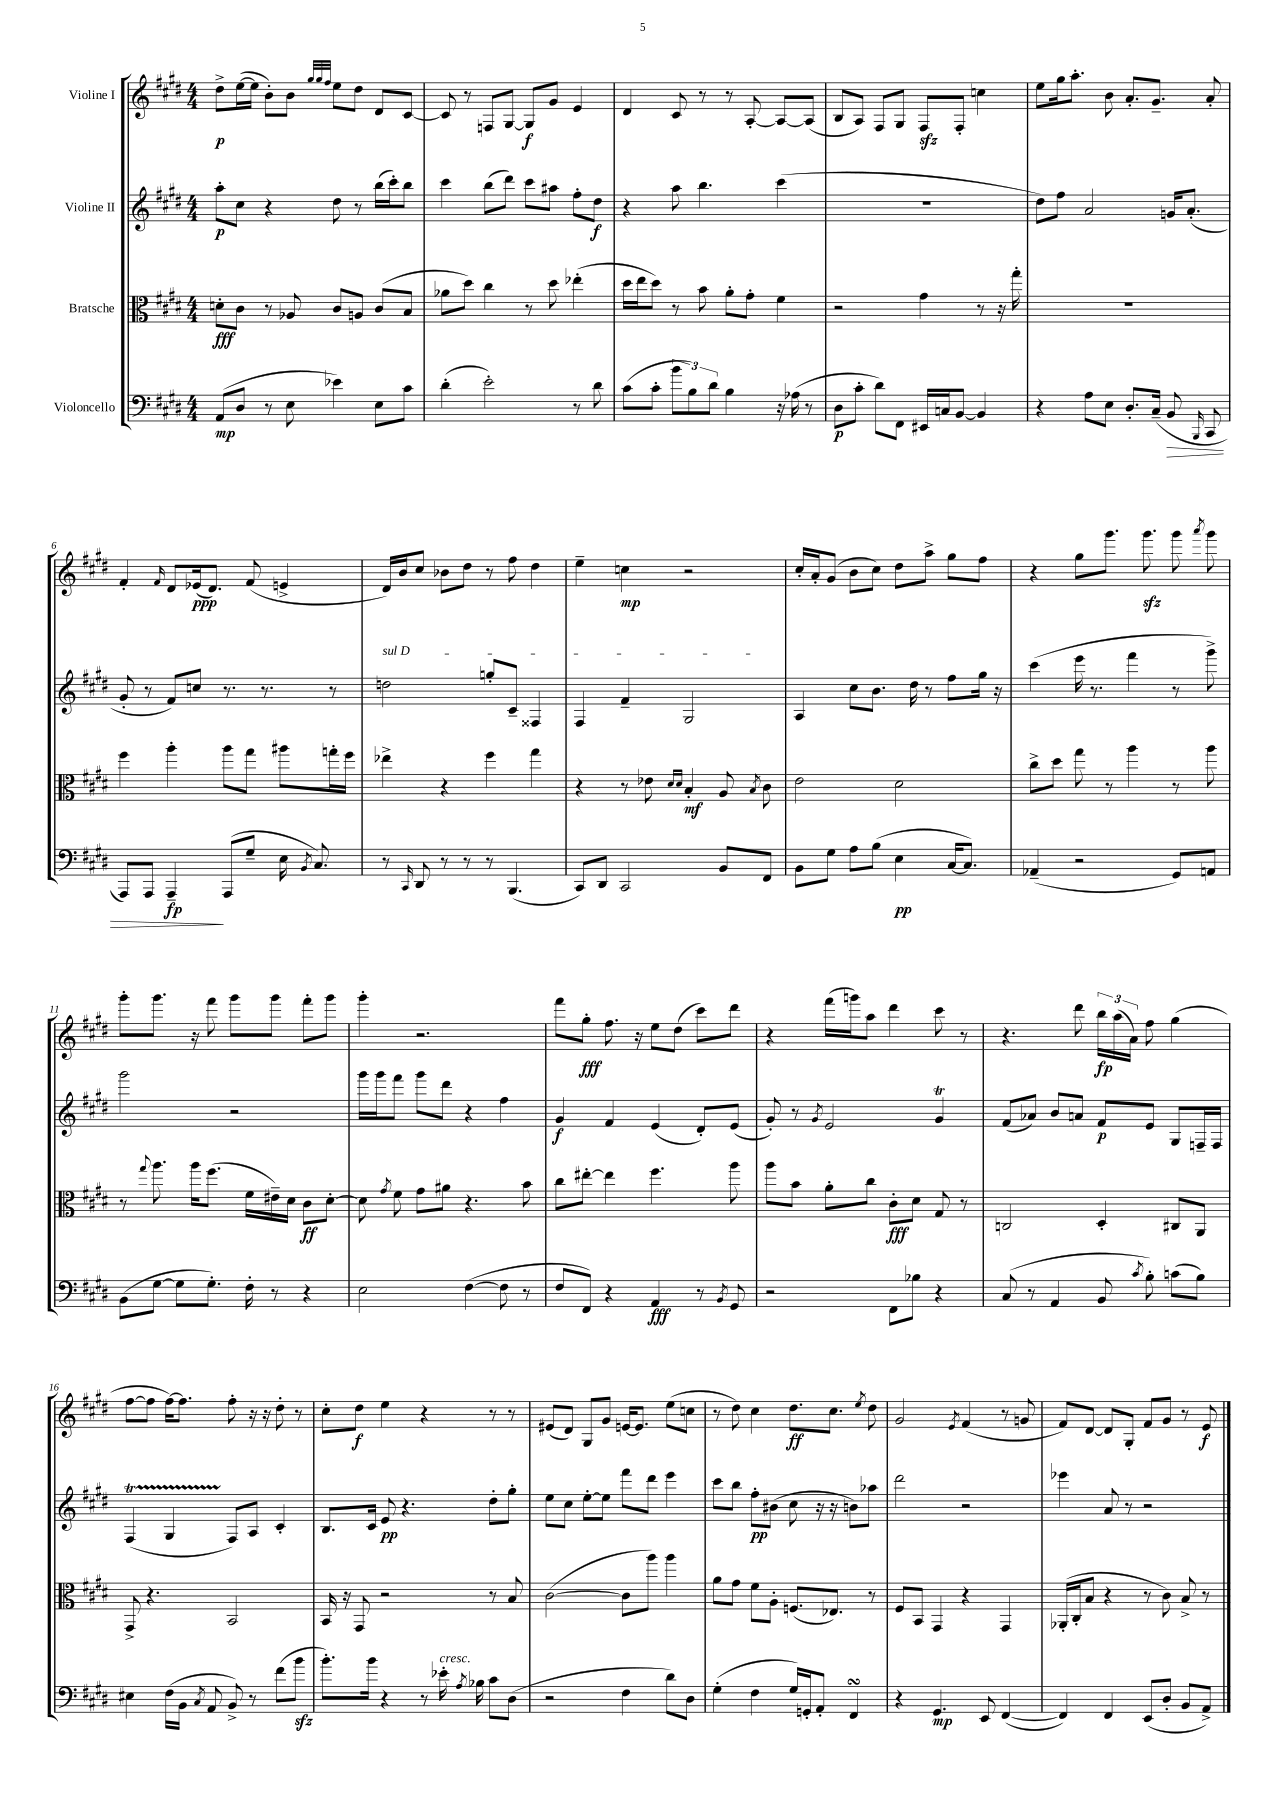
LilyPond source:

<<
\new StaffGroup <<
\new Staff = "s0" \with { instrumentName = "Violine I" } {
    \clef treble \key e \major \numericTimeSignature \time 4/4
    \autoBeamOff dis''8[->\p e''16~( e''16] b'8[-.) b'8] \grace { gis''32[ gis''32 fis''32] } e''8[ dis''8] dis'8[ cis'8]~ |
    cis'8 r8 f8[ gis8]~ gis8[\f gis'8] e'4 |
    dis'4 cis'8 r8 r8 a8~-. a8[~ a8]( |
    b8[ a8]) fis8[ gis8] fis8[\sfz fis8]-. c''4 |
    e''8[ gis''16 a''8.]-. b'8 a'8.[-. gis'8.]-- a'8-. |
    fis'4-. \grace { fis'16 } dis'8[ ees'16\ppp( dis'8.]) fis'8( e'4-> |
    dis'16[) b'16 cis''8] bes'8[ dis''8] r8 fis''8 dis''4 |
    e''4-- c''4\mp r2 |
    cis''16[-. a'16-. gis'8]( b'8[ cis''8]) dis''8[ a''8]-> gis''8[ fis''8] |
    r4 gis''8[ gis'''8.] gis'''8.\sfz gis'''8 \acciaccatura { a'''8 } gis'''8 |
    gis'''8[-. gis'''8.] r16 fis'''8 gis'''8[ gis'''8] fis'''8[-. gis'''8] |
    gis'''4-. r2. |
    fis'''8[ gis''8]-.\fff fis''8. r16 e''8[ dis''8]( cis'''8[) dis'''8] |
    r4 fis'''16[( g'''16) a''8] dis'''4 cis'''8 r8 |
    r4. dis'''8 \tuplet 3/2 { b''16[\fp a''16( a'16]) } fis''8 gis''4( |
    fis''8[~ fis''8] fis''16[~) fis''8.] fis''8-. r16 r16 dis''8-. r8 |
    cis''8[-. dis''8]\f e''4 r4 r8 r8 |
    eis'8[( dis'8]) gis8[ gis'8] e'16[~ e'8.] e''8[( c''8] |
    r8 dis''8) cis''4 dis''8.[\ff cis''8.] \acciaccatura { e''8 } dis''8 |
    gis'2 \acciaccatura { e'8 } fis'4( r8 g'8 |
    fis'8[) dis'8]~ dis'8[ gis8]-. fis'8[ gis'8] r8 e'8\f \bar "|." |
}
\new Staff = "s1" \with { instrumentName = "Violine II" } {
    \clef treble \key e \major \numericTimeSignature \time 4/4
    \autoBeamOff a''8[-.\p cis''8] r4 dis''8 r8 b''16[( cis'''16-.) b''8] |
    cis'''4 b''8[( dis'''8]) cis'''8[ ais''8] fis''8[-. dis''8]\f |
    r4 a''8 b''4. cis'''4( |
    R1 |
    dis''8[) fis''8] a'2 g'16[ a'8.]-.( |
    gis'8-. r8 fis'8[) c''8] r8. r8. r8 |
    \once \override TextSpanner.bound-details.left.text = \markup { \italic "sul D" } d''2\startTextSpan g''8[-. cis'8]-- fisis4 |
    fis4 fis'4-- gis2\stopTextSpan |
    a4 cis''8[ b'8.] dis''16 r8 fis''8[ gis''16] r16 |
    cis'''4( e'''16 r8. fis'''4 r8 gis'''8->) |
    gis'''2 r2 |
    gis'''16[ gis'''16 fis'''8] gis'''8[ dis'''8] r4 fis''4 |
    gis'4\f fis'4 e'4( dis'8[-.) e'8]( |
    gis'8-.) r8 \acciaccatura { gis'8 } e'2 gis'4\trill |
    fis'8[( aes'8]) b'8[ a'8] fis'8[\p e'8] gis8[ f16-- f16] |
    fis4\startTrillSpan( gis4 fis8[\stopTrillSpan) a8] cis'4-. |
    b8.[ cis'16] e'8\pp r4. dis''8[-. gis''8]-. |
    e''8[ cis''8] e''8[~-. e''8] fis'''8[ dis'''8] e'''4 |
    cis'''8[ b''8] fis''8[-.\pp bis'8]( cis''8 r16 r16 b'8[) aes''8] |
    dis'''2 r2 |
    ees'''4 a'8 r8 r2 \bar "|." |
}
\new Staff = "s2" \with { instrumentName = "Bratsche" } {
    \clef alto \key e \major \numericTimeSignature \time 4/4
    \autoBeamOff d'8[-.\fff cis'8] r8 aes8 cis'8[ a8] cis'8[( b8] |
    aes'8[ dis''8]) cis''4 r8 dis''8 ees''4-.( |
    dis''16[ e''16 dis''8]) r8 b'8 a'8[-. gis'8]-. fis'4 |
    r2 gis'4 r8 r16 gis''16-. |
    R1 |
    fis''4 a''4-. a''8[ gis''8] ais''8[ g''16-. fis''16] |
    ees''4-> r4 fis''4 gis''4 |
    r4 r8 ees'8 \grace { dis'16[ dis'16] } b4-.\mf a8 \acciaccatura { b8 } cis'8 |
    e'2 dis'2 |
    cis''8[-> dis''8] gis''8 r8 a''4 r8 a''8 |
    r8 \appoggiatura { gis''8 } a''8. a''16[ fis''8.]( fis'16[ eis'16--) dis'16] cis'8[\ff dis'8]~-. |
    dis'8 \acciaccatura { gis'8 } fis'8 gis'8[ ais'8] r4. b'8 |
    cis''8[ eis''8]~-. eis''4 fis''4. a''8 |
    a''8[ b'8] a'8[-. cis''8] cis'8[-.\fff dis'8] gis8 r8 |
    c2 dis4-. cis8[ a,8] |
    gis,8-> r4. b,2 |
    b,16 r16 gis,8 r2 r8 b8 |
    cis'2~( cis'8[ a''8]) a''4 |
    a'8[ gis'8] fis'8[ a8]-. f8.[( ees8.]) r8 |
    fis8[ b,8] gis,4 r4 gis,4 |
    aes,16[-.( cis16-. b8] r4 r8 cis'8) b8-> r8 \bar "|." |
}
\new Staff = "s3" \with { instrumentName = "Violoncello" } {
    \clef bass \key e \major \numericTimeSignature \time 4/4
    \autoBeamOff a,8[\mp( dis8] r8 e8 ees'4) e8[ cis'8] |
    dis'4-.( e'2-.) r8 dis'8 |
    cis'8[( cis'8]-. \tuplet 3/2 { b'8[ b8) dis'8] } b4 r16 aes16( r8 |
    dis8[\p cis'8]-. dis'8[) fis,8] eis,16[ c16 b,8]~ b,4 |
    r4 a8[ e8] dis8.[-. cis16]--( b,8\> \grace { b,,16 } cis,8 |
    a,,8[) a,,8] a,,4--\fp\! a,,8[( gis8]-- e16 \acciaccatura { b,8 } cis8.) |
    r8 \grace { cis,16 } dis,8 r8 r8 r8 b,,4.( |
    cis,8[) dis,8] cis,2 b,8[ fis,8] |
    b,8[ gis8] a8[ b8]( e4\pp cis16[~ cis8.]) |
    aes,4--( r2 gis,8[) a,8] |
    b,8[( gis8]~ gis8[ gis8.]-.) fis16-. r8 r4 |
    e2 fis4~( fis8 r8 |
    fis8[ fis,8]) r4 a,4\fff r8 \acciaccatura { b,8 } gis,8 |
    r2 fis,8[ bes8] r4 |
    cis8( r8 a,4 b,8 \acciaccatura { cis'8 } b8-.) c'8[( b8]) |
    eis4 fis16[( b,16] \acciaccatura { cis8 } a,8 b,8->) r8 fis'8[( b'8]\sfz |
    b'8.[-.) b'16] r4 r8 ees'16-.^\markup { \italic "cresc." } \acciaccatura { a8 } bes16 cis'8[ dis8]( |
    r2 fis4 dis'8[) dis8] |
    gis4-.( fis4 gis16[) g,16-. a,8]-. fis,4\turn |
    r4 gis,4.\mp e,8 fis,4~( |
    fis,4) fis,4 e,8[( dis8]-. b,8[ a,8]->) \bar "|." |
}
>>
>>
